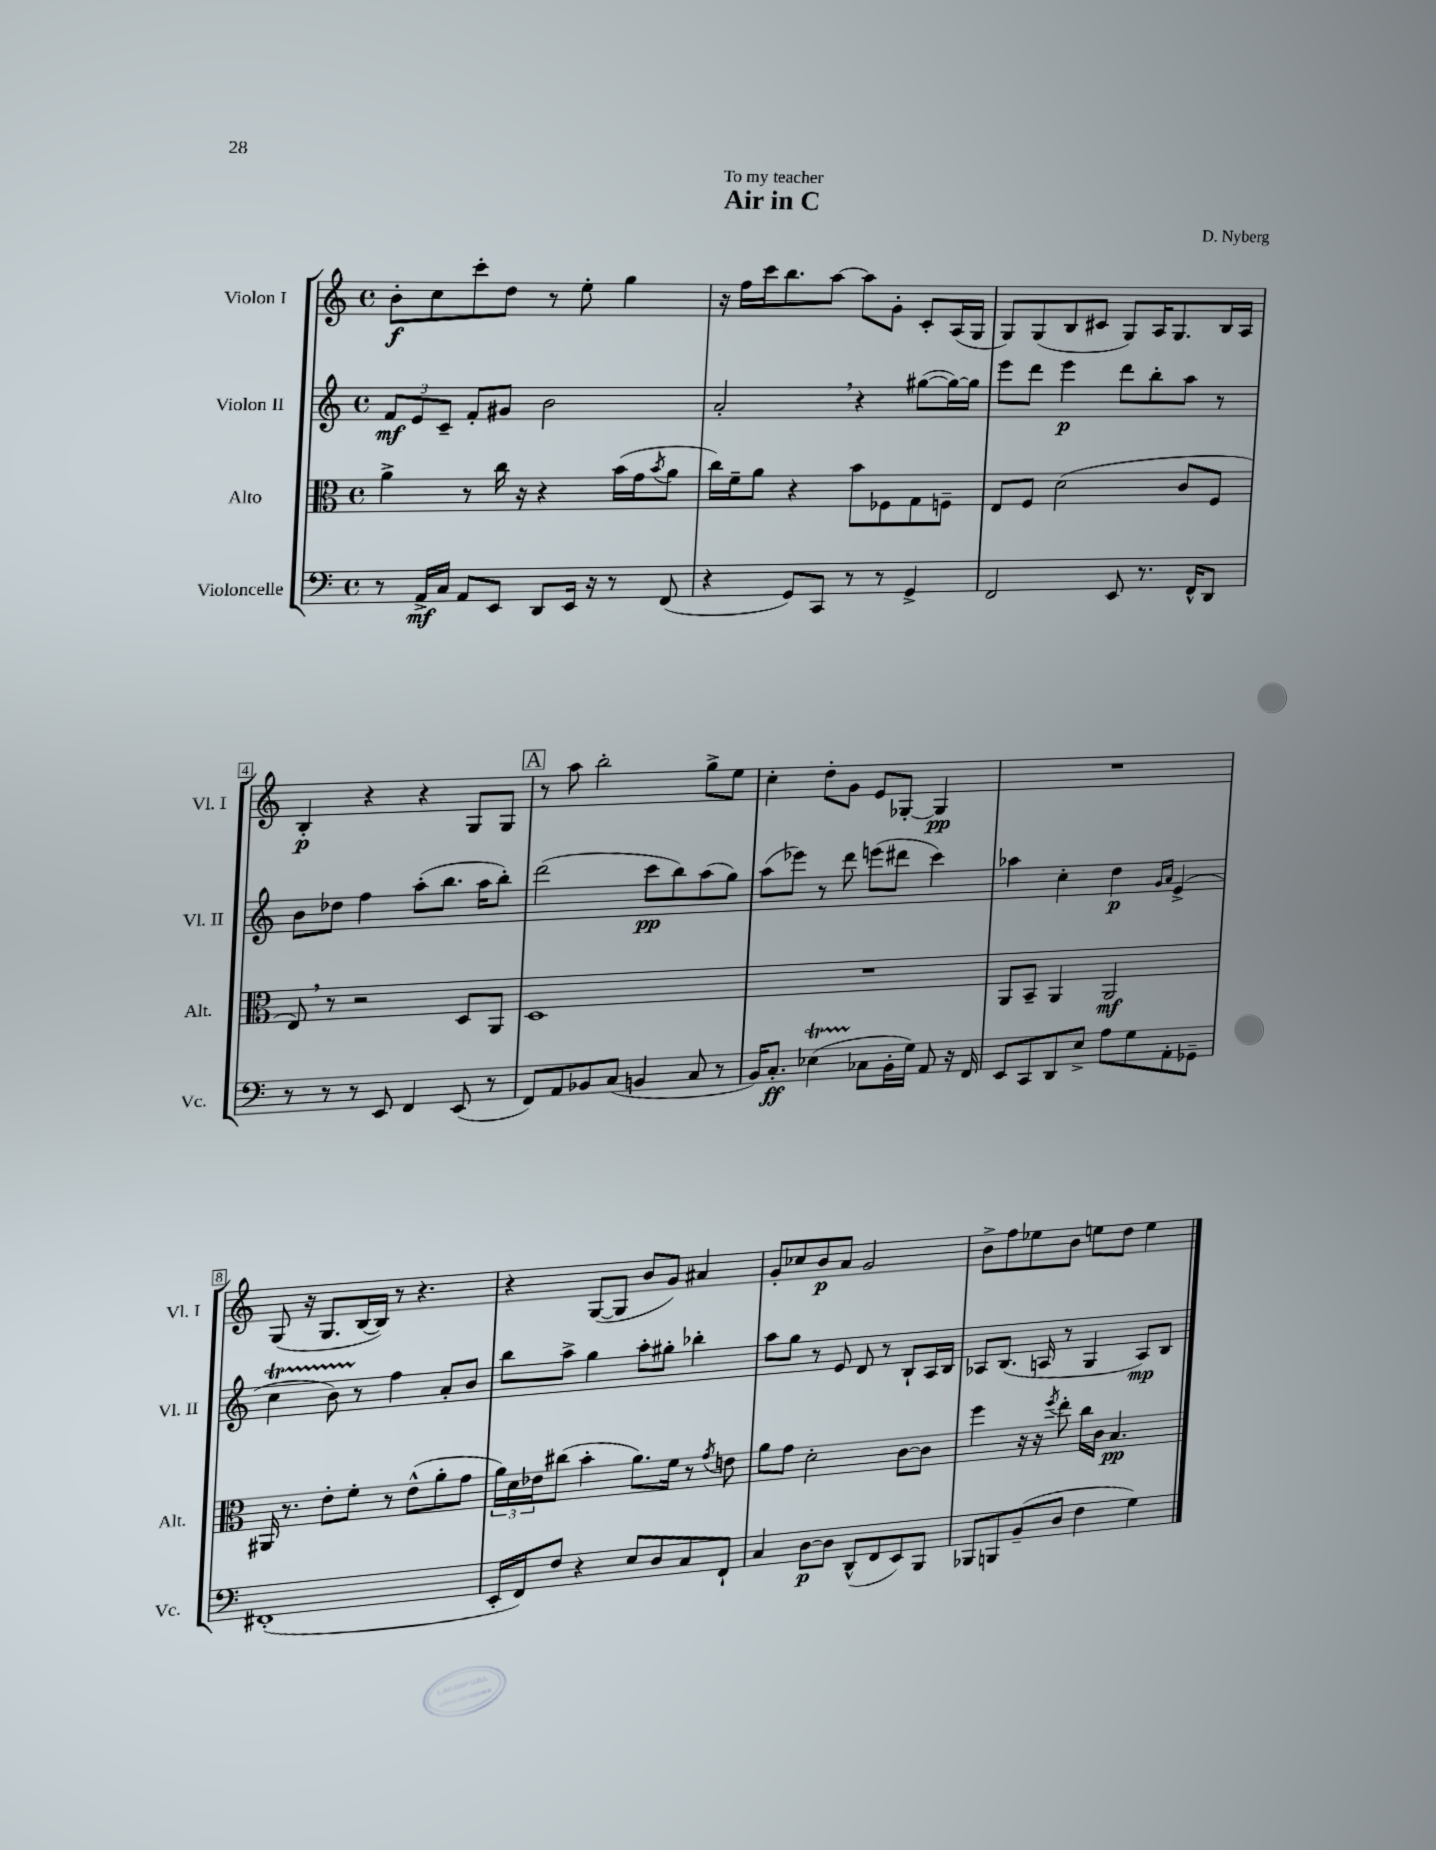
\header { title = "Air in C" composer = "D. Nyberg" dedication = "To my teacher" }
<<
\new StaffGroup <<
\new Staff = "s0" \with { instrumentName = "Violon I" shortInstrumentName = "Vl. I" } {
    \clef treble \key c \major \defaultTimeSignature \time 4/4
    b'8-.\f c''8 c'''8-. d''8 r8 e''8-. g''4 |
    r16 f''16 c'''16 b''8. a''8~ a''8 g'8-. c'8-. a16( g16 |
    g8) g8( b8 cis'8 g8) a16 g8. b16 a16 |
    b4-.\p r4 r4 g8 g8 |
    \mark \markup { \box "A" } r8 a''8 b''2-. g''8-> e''8 |
    c''4-. d''8-. g'8 e'8 ges8~-. ges4\pp |
    R1 |
    g8( r16 g8. b16~ b16) r8 r4. |
    r4 g8~( g8 b'8 g'8) ais'4 |
    g'8-. ces''8 b'8\p a'8 g'2 |
    b'8-> f''8 ees''8 b'8 e''8 d''8 e''4 \bar "|." |
}
\new Staff = "s1" \with { instrumentName = "Violon II" shortInstrumentName = "Vl. II" } {
    \clef treble \key c \major \defaultTimeSignature \time 4/4
    \tuplet 3/2 { f'8\mf e'8 c'8-- } f'8-. gis'8 b'2 |
    a'2-. \breathe r4 gis''8~( gis''16~) gis''16 |
    e'''8 d'''8 e'''4\p d'''8 b''8-. a''8 r8 |
    b'8 des''8 f''4 a''8-.( b''8. a''16 b''8-.) |
    \mark \markup { \box "A" } d'''2( c'''8\pp b''8) a''8( g''8) |
    a''8( ees'''8) r8 d'''8 e'''8( dis'''8 c'''4) |
    aes''4 c''4-. d''4\p \grace { g'16 a'16 } e'4->( |
    c''4\startTrillSpan b'8) r8\stopTrillSpan f''4 a'8-. b'8 |
    b''8 a''8-> g''4 a''8-. gis''8-. bes''4-. |
    a''8 g''8 r8 e'8 d'8 r8 b8-! a16 b16 |
    aes8 b8.( a16 r8 g4 a8\mp) b8 \bar "|." |
}
\new Staff = "s2" \with { instrumentName = "Alto" shortInstrumentName = "Alt." } {
    \clef alto \key c \major \defaultTimeSignature \time 4/4
    a'4-> r8 c''16 r16 r4 b'16( g'16 \acciaccatura { b'8 } a'8 |
    c''16) f'16-- a'8 r4 b'8 fes8 g8 f8-- |
    e8 f8 d'2( c'8 f8 |
    e8) \breathe r8 r2 d8 a,8 |
    \mark \markup { \box "A" } d1 |
    R1 |
    a,8 b,8-- a,4 a,2\mf |
    ais,16 r8. e'8-. f'8-. r8 e'8-^( a'8-. g'8 |
    \tuplet 3/2 { a'16) d'16 ees'16 } cis''8( b'4-. a'8.) f'16 r8 \acciaccatura { g'8 } e'8 |
    a'8 g'8 d'2-. c'8~ c'8 |
    f''4 r16 r16 \acciaccatura { f''8 } e''8-. c''16 c'16 b4.\pp \bar "|." |
}
\new Staff = "s3" \with { instrumentName = "Violoncelle" shortInstrumentName = "Vc." } {
    \clef bass \key c \major \defaultTimeSignature \time 4/4
    r8 a,16->\mf c16 a,8 e,8 d,8 e,16 r16 r8 f,8( |
    r4 g,8) c,8 r8 r8 g,4-> |
    f,2 e,8 r8. f,16-^ d,8 |
    r8 r8 r8 e,8 f,4 e,8( r8 |
    \mark \markup { \box "A" } f,8) a,8 bes,8 c8( b,4 c8 r8 |
    b,16) c8.-.\ff ees4\startTrillSpan( ces8\stopTrillSpan b,16-. g16) a,8 r16 f,16 |
    e,8 c,8 d,8 e8-> a8 g8 a,8-. ges,8-- |
    fis,1-.( |
    e,16-. f,16) f8 r4 e8 d8 c8 f,8-! |
    c4 d8~\p d8 d,8-^( f,8 e,8) b,,8 |
    bes,,8 b,,8 b,8--( d8 f4 g4) \bar "|." |
}
>>
>>
\layout { \context { \Score \override BarNumber.stencil = #(make-stencil-boxer 0.1 0.3 ly:text-interface::print) } }
